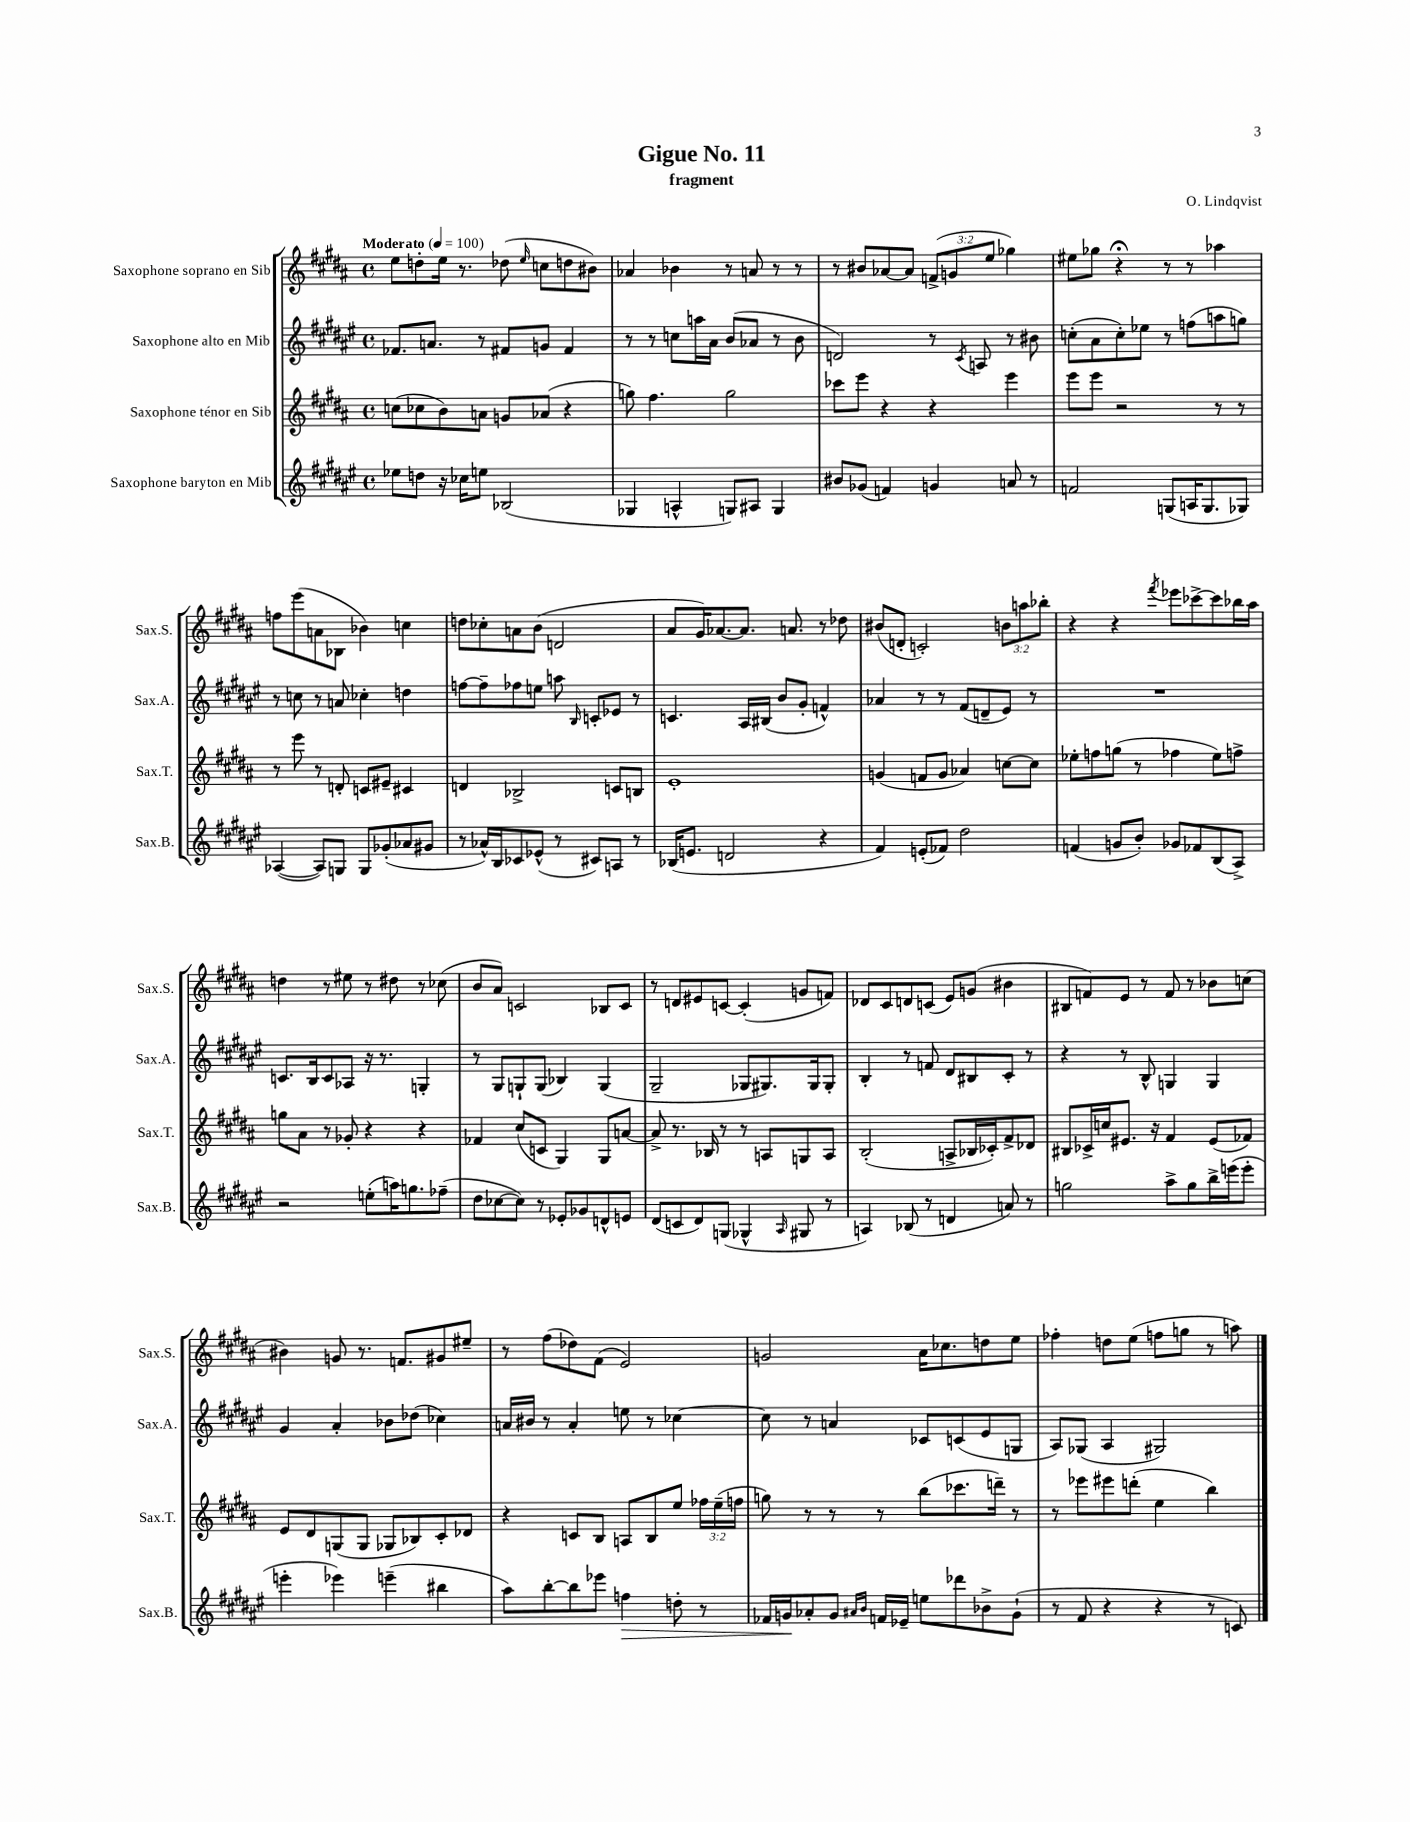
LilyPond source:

\header { title = "Gigue No. 11" composer = "O. Lindqvist" subtitle = "fragment" }
<<
\new StaffGroup <<
\new Staff = "s0" \with { instrumentName = "Saxophone soprano en Sib" shortInstrumentName = "Sax.S." } {
    \clef treble \key b \major \defaultTimeSignature \time 4/4 \override Staff.TupletNumber.text = #tuplet-number::calc-fraction-text \tempo "Moderato" 4 = 100
    \autoBeamOff e''8[ d''8-. e''16] r8. des''8( \grace { e''16 } c''8[ d''8 bis'8]) |
    aes'4 bes'4 r8 a'8 r8 r8 |
    r8 bis'8[ aes'8~ aes'8] \tuplet 3/2 { f'8[->( g'8 e''8] } ges''4) |
    eis''8[ ges''8] r4\fermata r8 r8 aes''4 |
    f''8[ e'''8( a'8 bes8] bes'4) c''4 |
    d''8[ ces''8-. a'8 b'8]( d'2 |
    ais'8[ gis'16) aes'8.~ aes'8.] a'8. r8 des''8 |
    bis'8[( d'8]-. c'2-.) \tuplet 3/2 { b'8[ a''8 bes''8]-. } |
    r4 r4 \acciaccatura { fis'''8 } ees'''8[ ces'''8~-> ces'''8 bes''16 ais''16] |
    d''4 r8 eis''8 r8 dis''8 r8 ces''8( |
    b'8[ ais'8]) c'2 bes8[ c'8] |
    r8 d'8[ eis'8 c'8]~ c'4-.( g'8[ f'8]) |
    des'8[ cis'8 d'8 c'8]( e'8[) g'8]( bis'4 |
    bis8[ f'8) e'8] r8 f'8 r8 bes'8[ c''8]( |
    bis'4) g'8 r8. f'8.[ gis'8 eis''8]-- |
    r8 fis''8[( des''8) fis'8]( e'2) |
    g'2 ais'16[ ces''8. d''8 e''8] |
    fes''4-. d''8[ e''8]( f''8[ g''8] r8 a''8) \bar "|." |
}
\new Staff = "s1" \with { instrumentName = "Saxophone alto en Mib" shortInstrumentName = "Sax.A." } {
    \clef treble \key fis \major \defaultTimeSignature \time 4/4
    \autoBeamOff fes'8.[ a'8.] r8 fis'8[ g'8] fis'4 |
    r8 r8 c''8[ a''16 ais'16] b'8[( aes'8] r8 b'8 |
    d'2) r8 \acciaccatura { cis'8 } a8 r8 bis'8 |
    c''8[-.( ais'8 c''8-.) ees''8] r8 f''8[( a''8 g''8]) |
    r8 c''8 r8 a'8 ces''4-. d''4 |
    f''8[~ f''8-- fes''8 e''8] a''8 \grace { b16 } c'8[-. ees'8] r8 |
    c'4. ais16[ bis16]( b'8[ gis'8]-. f'4-^) |
    aes'4 r8 r8 fis'8[( d'8-- eis'8]) r8 |
    R1 |
    c'8.[ b16 c'8 aes8] r16 r8. g4-. |
    r8 gis8[ g8-! g8]( bes4) g4( |
    gis2-- ges8[ gis8.) gis16 gis8]-. |
    b4-. r8 f'8 dis'8[ bis8 cis'8]-. r8 |
    r4 r8 b8-^ g4 g4 |
    gis'4 ais'4-. bes'8[ des''8]( ces''4) |
    a'16[ bis'16] r8 a'4-. e''8 r8 ces''4~ |
    ces''8 r8 a'4 ces'8[ c'8( eis'8 g8] |
    ais8[) ges8]( ais4 gis2) \bar "|." |
}
\new Staff = "s2" \with { instrumentName = "Saxophone ténor en Sib" shortInstrumentName = "Sax.T." } {
    \clef treble \key b \major \defaultTimeSignature \time 4/4 \override Staff.TupletNumber.text = #tuplet-number::calc-fraction-text
    \autoBeamOff c''8[( ces''8 b'8) a'8] g'8[ aes'8]( r4 |
    g''8) fis''4. g''2 |
    ces'''8[ e'''8] r4 r4 e'''4 |
    e'''8[ e'''8] r2 r8 r8 |
    r8 e'''8 r8 d'8-. c'8[ eis'8]-- cis'4 |
    d'4 bes2-> c'8[ b8] |
    e'1-. |
    g'4( f'8[ g'8] aes'4) c''8[~ c''8] |
    ees''8[-. f''8 g''8]( r8 fes''4 ees''8[) f''8]-> |
    g''8[ ais'8] r8 ges'8-. r4 r4 |
    fes'4 cis''8[( c'8] gis4) gis8[ a'8]~ |
    a'8-> r8. bes16 r8 r8 a8[ g8 a8] |
    b2-.( a8[-> bes16 ces'16-.) fis'8-> des'8] |
    bis8[ ces'16-> c''16 eis'8.] r16 fis'4 eis'8[( fes'8]) |
    e'8[ dis'8 g8( g8] ges8[ bes8) cis'8-. des'8] |
    r4 c'8[ b8] a8[ b8 e''8] \tuplet 3/2 { fes''16[ e''16--( f''16] } |
    g''8) r8 r8 r8 b''8[( ces'''8. d'''16]--) r8 |
    r8 ees'''8[ eis'''8 d'''8]-.( e''4 b''4) \bar "|." |
}
\new Staff = "s3" \with { instrumentName = "Saxophone baryton en Mib" shortInstrumentName = "Sax.B." } {
    \clef treble \key fis \major \defaultTimeSignature \time 4/4
    \autoBeamOff ees''8[ d''8] r16 ces''16[ e''8] bes2( |
    ges4 a4-^ g8[) ais8] g4 |
    bis'8[ ges'8]( f'4) g'4 a'8 r8 |
    f'2 g8[( a16 g8. ges8]) |
    aes4~( aes8[) g8] g8[ ges'8-.( aes'8 gis'8] |
    r8 aes'16[-^) b16 ces'8 ees'8]-^( r8 cis'8[) a8] r8 |
    bes16[( e'8.] d'2 r4 |
    fis'4) e'8[-.( fes'8]) dis''2 |
    f'4( g'8[ b'8]-.) ges'8[ fes'8 b8( ais8]->) |
    r2 e''8[-.( a''16) g''8. fes''8]--( |
    dis''8[ ces''8~ ces''8]) r8 ees'8[-. ges'8 d'8-^ e'8] |
    dis'8[( c'8 dis'8) g8]( ges4-^ \grace { ais16 } gis8 r8 |
    a4) bes8( r8 d'4 a'8) r8 |
    g''2 ais''8[-> g''8 b''16-> e'''16( e'''8]-. |
    e'''4-. ees'''4) e'''4--( bis''4 |
    ais''8[) b''8~-. b''8 ees'''8] f''4\> d''8-. r8 |
    fes'16[ g'16\! aes'8-. g'8] \grace { ais'16[ b'16] } f'16[ ees'16]-- e''8[ des'''8 bes'8-> g'8]-!( |
    r8 fis'8 r4 r4 r8 c'8) \bar "|." |
}
>>
>>
\layout { \context { \Score \remove "Bar_number_engraver" } }
